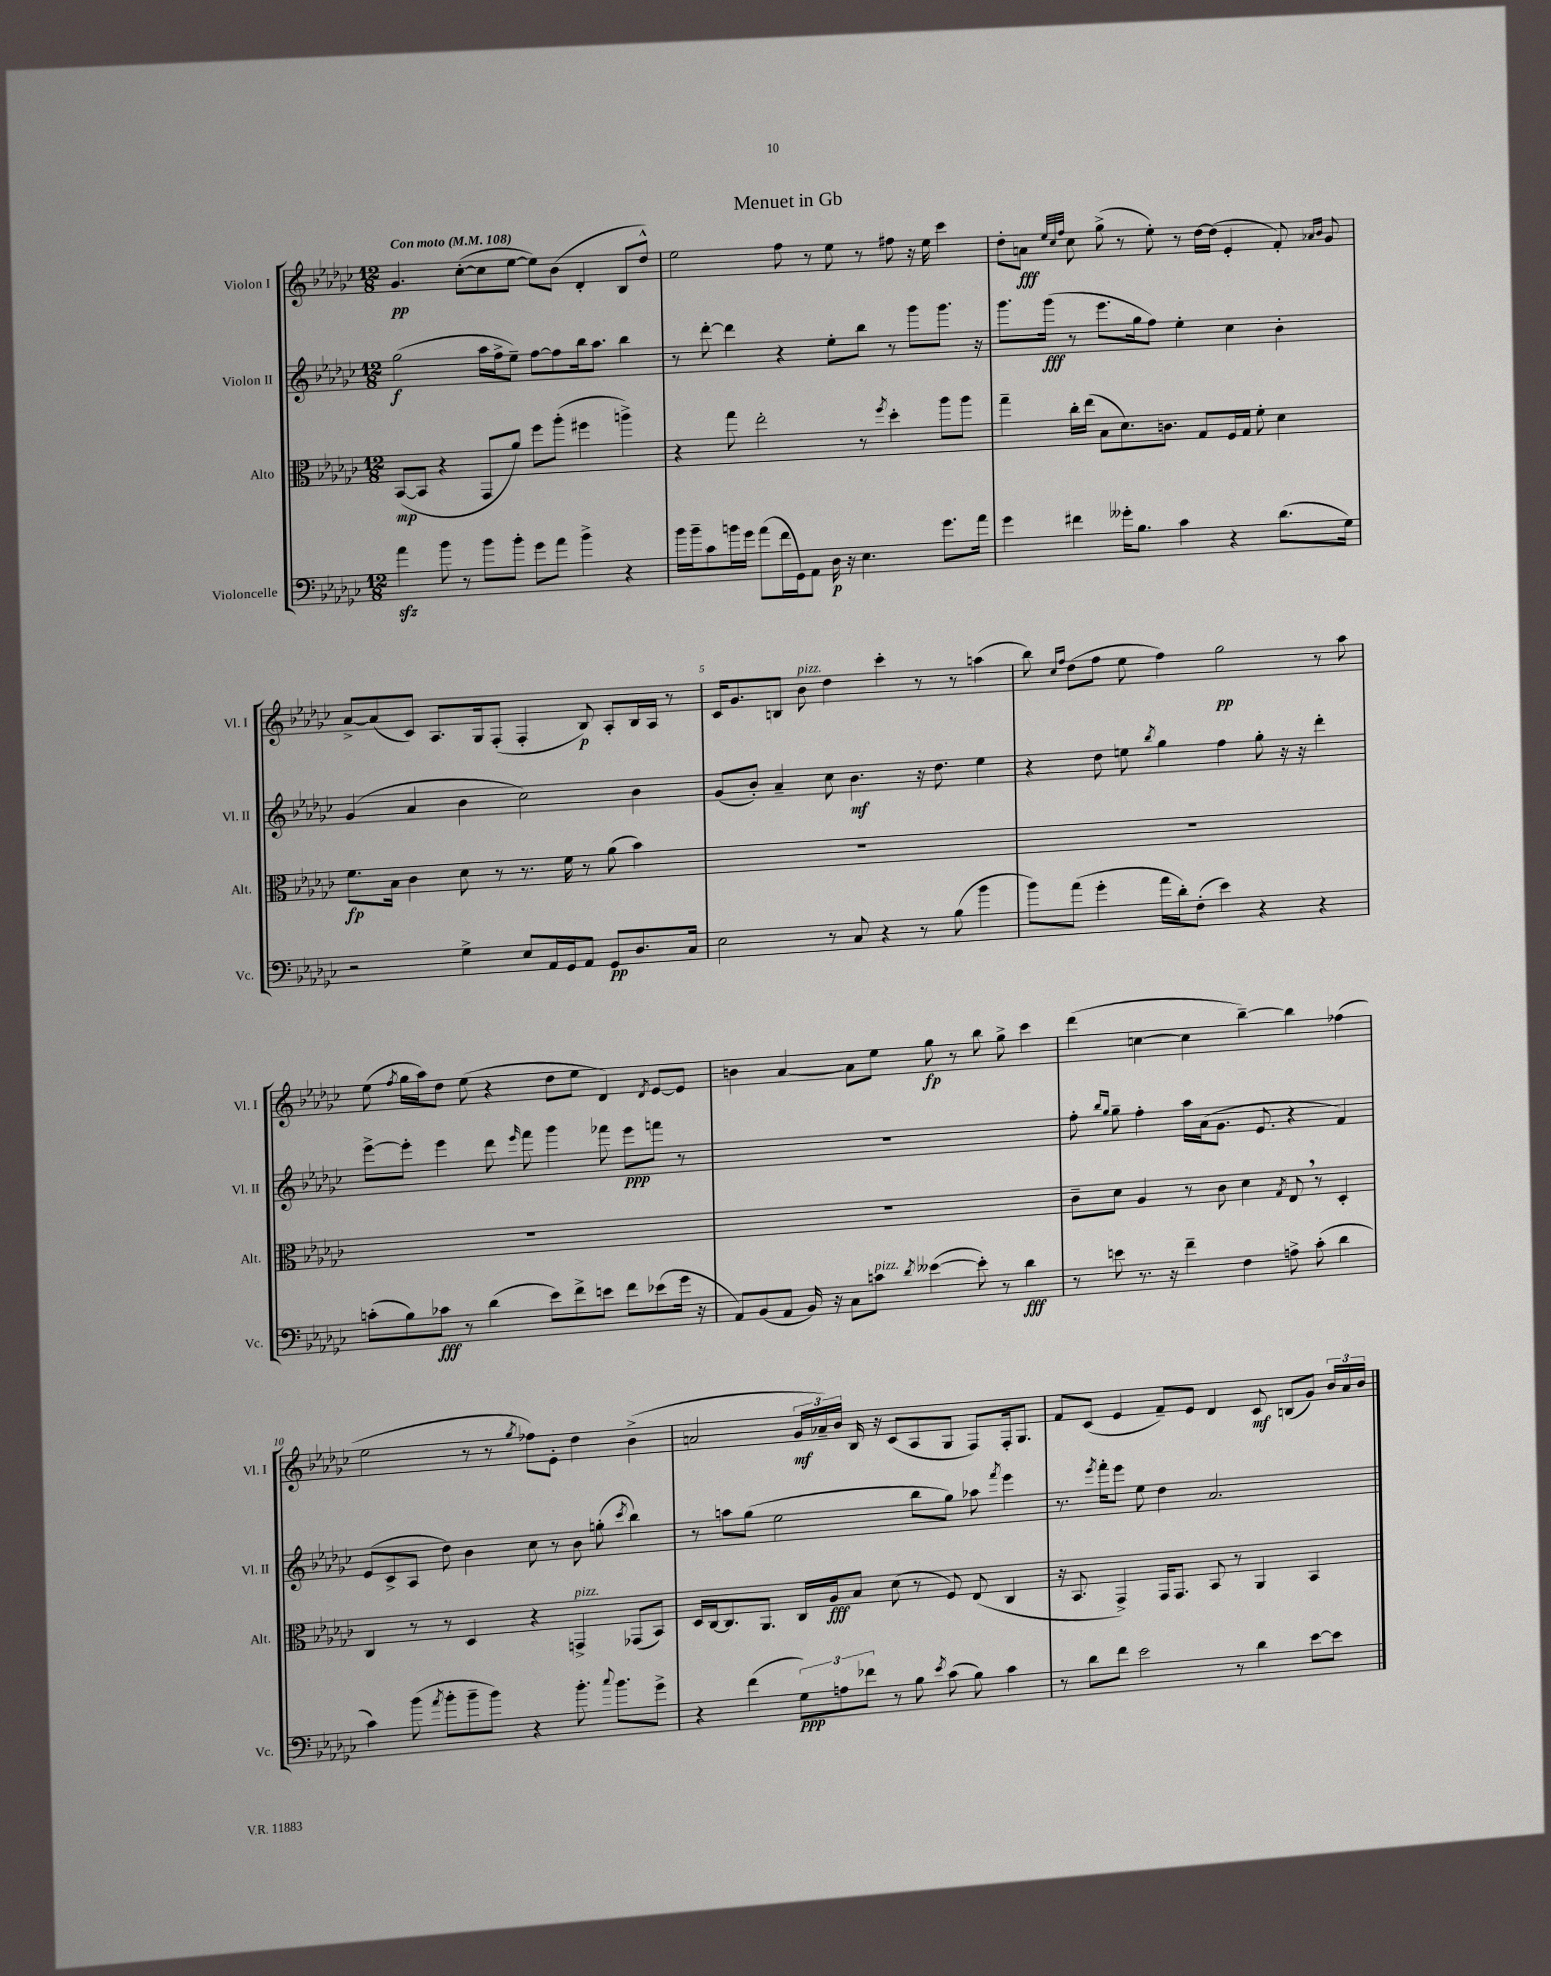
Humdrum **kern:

**kern	**kern	**kern	**kern
*staff4	*staff3	*staff2	*staff1
*clefF4	*clefC3	*clefG2	*clefG2
*k[b-e-a-d-g-c-]	*k[b-e-a-d-g-c-]	*k[b-e-a-d-g-c-]	*k[b-e-a-d-g-c-]
*M12/8	*M12/8	*M12/8	*M12/8
*MM108	*MM108	*MM108	*MM108
4a-	([8BB-	(2gg-	4.g-
.	8BB-]	.	.
8b-	4r	.	.
8r	.	.	([8cc-'
8b-	8GG-	16aa-	8cc-]
.	.	16ff^	.
8b-'	8a-)	8ee-~)	[8ee-
8g-	8ff	[8ff	8ee-])
8a-	(8aa-'	8ff]	(8b-
4b-^	4ff#	16bb-	4d-'
.	.	8.aa-	.
4r	4aa^)	4bb-	8B-
.	.	.	8dd-^^)
=	=	=	=
16b-	4r	8r	2ee-
16b-~	.	.	.
8c-	.	[8ddd-'	.
16b	8gg-	4ddd-]	.
16g-	.	.	.
(8a-	2ee-'	.	.
16f	.	4r	8ff
16GG-)	.	.	.
8AA-	.	.	8r
16D-	.	8ee-'	8ee-
16r	.	.	.
4.E-	8r	8bb-	8r
.	8qff	.	.
.	4dd-'	8r	8ff#
.	.	8ggg-	16r
.	.	.	16ee-
8.g-	8aa-	8.ggg-	4ccc-
.	8aa-	.	.
16a-	.	16r	.
=	=	=	=
4g-	4gg-~	8.ggg-	8dd-'
.	.	.	8a
.	.	(16ggg-	.
.	.	.	32qqee-
.	.	.	32qqcc-
.	.	.	32qqff
4f#	16cc-'	8r	8cc-
.	(16ee-	.	.
.	8B-	8.eee-	(8gg-^
16g--'	8.d-)	.	8r
8.B-	.	16gg-	.
.	.	8ff)	8ee-')
.	8.c	.	.
4c-	.	4ee-'	8r
.	8G-	.	[16dd-
.	.	.	(16dd-]
4r	16F	4cc-	4e-'
.	16G-	.	.
.	8f'	.	.
(8.d-	4d-	4b-'	8f')
.	.	.	16qqa-
.	.	.	16qqb-
.	.	.	8g-
16G-)	.	.	.
=	=	=	=
2r	8.f	(4g-	[8a-^
.	.	.	(8a-]
.	16B-	.	.
.	4c-	4a-	8c-)
.	.	.	8.A-
4G-^	8d-	4b-	.
.	.	.	16G-
.	8r	.	(8F'
8E-	8.r	2cc-)	4F'
16AA-	.	.	.
16GG-	16f	.	.
8AA-	8r	.	8B-)
8GG-	(8a-	.	8A-'
8.D-	4b-)	4b-	16B-
.	.	.	16A-
.	.	.	8r
16C-	.	.	.
=	=	=	=
2E-	1.r	(8g-	16c-
.	.	.	8.g-
.	.	8b-')	.
.	.	4a-~	8B
.	.	.	8b-
8r	.	8cc-	4dd-
8C-	.	4.b-	.
4r	.	.	4ccc-'
8r	.	16r	8r
.	.	8.dd-	.
(8B-	.	.	8r
4b-	.	4ee-	(4aa
=	=	=	=
8b-)	1.r	4r	8bb-)
.	.	.	16qqcc-
.	.	.	16qqff
(8a-	.	.	(8dd-
4g-'	.	8dd-	8ff
.	.	8ee	8ee-
.	.	8qbb-	.
16a-	.	4gg-	4ff)
16d-')	.	.	.
(8F'	.	.	.
4e-)	.	4ff	2gg-
4r	.	8gg-'	.
.	.	16r	.
.	.	16r	.
4r	.	4ddd-'	8r
.	.	.	8aa-
=	=	=	=
(8c'	1.r	[8eee-^	(8ee-
.	.	.	8qff
8B-)	.	8eee-']	16gg-
.	.	.	16aa-)
8c-	.	4eee-	8dd-
8r	.	.	(8ee-
(4d-	.	8ddd-	4r
.	.	16qqeee-	.
.	.	8fff	.
8e-)	.	4ggg-	8dd-
8f^	.	.	8ee-
8e	.	8fff-	4d-)
8f	.	8eee-	.
.	.	.	8qd-
(8e-	.	8fff	[8e-
16g-	.	8r	8e-]
16r	.	.	.
=	=	=	=
8AA-)	1.r	1.r	4b
(8BB-	.	.	.
8AA-	.	.	[4a-
16BB-)	.	.	.
16r	.	.	.
8C-	.	.	8a-]
8c	.	.	8ee-
8qd-	.	.	.
([4e--	.	.	8gg-
.	.	.	8r
8e--'])	.	.	8bb-
8r	.	.	8gg-^
4d-	.	.	4ccc-
=	=	=	=
8r	8c-~	8ff'	(4ddd-
.	.	16qqbb-	.
.	.	16qqgg-	.
8e	8d-	8gg-~	.
8.r	4A-	4ff'	[4cc
16r	.	.	.
4f~	8r	16aa-	4cc]
.	.	(16a-	.
.	8c-	8.g-	.
4F	4d-	.	[4bb-~)
.	.	8.e-	.
.	8qG-	.	.
8A^	8E-	4r	4bb-]
(8c-'	8r	.	.
4d-	4D-'	4f)	(4ff-
=	=	=	=
4c-)	4C-	(8e-	2ee-
.	.	8c-^	.
(8b-	8r	8A-	.
8qa-	.	.	.
8b-'	8r	8dd-)	.
8b-~	4D-	4b-	8r
8b-)	.	.	8r
.	.	.	8qgg-
4r	4r	8cc-	8ff-)
.	.	8r	8e-'
8.b-'	4GG^	8b-	4dd-
.	.	(8gg'	.
8qqcc-	.	.	.
8.b-	.	.	.
.	.	8qccc-	.
.	(8GG-	4bb-)	(4b-^
8g-^	8BB-)	.	.
=	=	=	=
4r	16D-	8r	2a
.	[16C-	.	.
.	8.C-]	8aa	.
(4f	.	(8gg-	.
.	8.AA-	.	.
.	.	2ee-	.
12G-)	16C-	.	24g-
.	.	.	24a-~)
.	16A-	.	.
12A	.	.	24b-
.	8B-	.	16B-
12f-	.	.	.
.	.	.	16r
8r	(8d-	.	(8c-
8B-	8r	8bb-	8A-
8qe-	.	.	.
(8c-	8F)	8gg-)	8G-
8B-)	(8E-	8aa-	8F)
.	.	8qfff	.
4c-	4C-	4eee-	16F'
.	.	.	8.G-
=	=	=	=
8r	16r	8.r	8f
.	8.BB-	.	.
8d-	.	.	(8c-
.	.	8qeee-	.
.	.	16fff'	.
8f	4GG-^)	8eee-	4e-
2e-	.	8ee-	.
.	16GG-	4dd-	8f~)
.	8.GG-	.	.
.	.	.	8e-
.	8BB-	2.a-	4d-
8r	8r	.	.
4d-	4AA-	.	8c-
.	.	.	(8B
[8e-	4BB-	.	8g-)
8e-]	.	.	24b-
.	.	.	24a-
.	.	.	24b-
==	==	==	==
*-	*-	*-	*-
